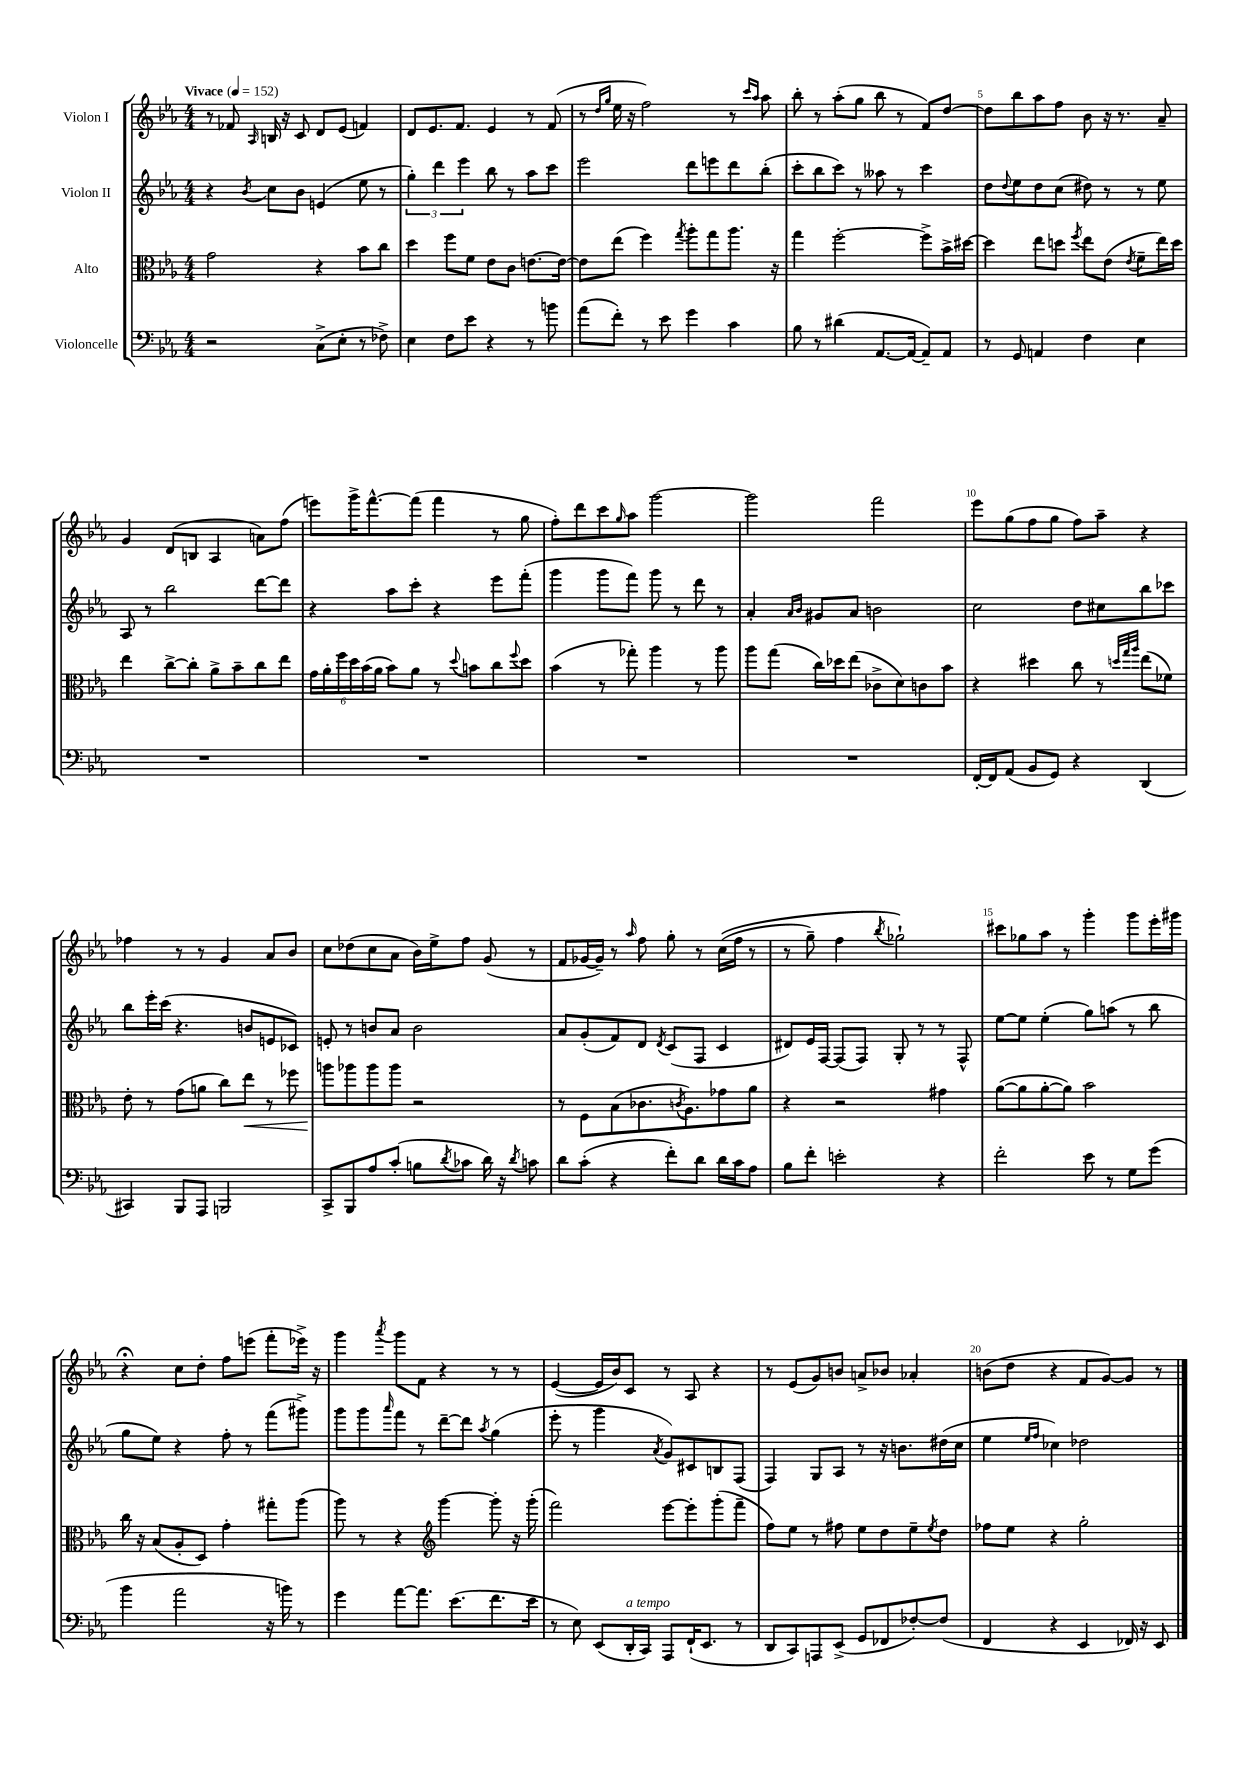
<<
\new StaffGroup <<
\new Staff = "s0" \with { instrumentName = "Violon I" } {
    \clef treble \key ees \major \numericTimeSignature \time 4/4 \tempo "Vivace" 4 = 152
    r8 fes'8 \grace { aes16 } b16 r16 c'8 d'8 ees'8( f'4) |
    d'8 ees'8. f'8. ees'4 r8 f'8( |
    r8 \grace { d''16 g''16 } ees''16 r16 f''2) r8 \grace { c'''16 aes''16 } aes''8 |
    bes''8-. r8 aes''8-.( g''8 bes''8 r8 f'8) d''8~ |
    d''8 bes''8 aes''8 f''8 bes'8 r16 r8. aes'8-- |
    g'4 d'8( b8 aes4 a'8) f''8( |
    e'''8) g'''16-> f'''8.~-^ f'''8( f'''4 r8 g''8 |
    f''8-.) d'''8 c'''8 \grace { g''16 } aes''8 g'''2~ |
    g'''2 f'''2 |
    ees'''8 g''8( f''8 g''8 f''8) aes''8-- r4 |
    fes''4 r8 r8 g'4 aes'8 bes'8 |
    c''8 des''8( c''8 aes'8 bes'16) ees''16-> f''8 g'8( r8 |
    f'8 ges'16~ ges'16--) r8 \grace { aes''16 } f''8 g''8-. r8 c''16(\( f''16 r8 |
    r8 g''8--) f''4 \acciaccatura { bes''8 } ges''2-!\) |
    cis'''8 ges''8 aes''8 r8 g'''4-. g'''8 ees'''16-. gis'''16 |
    r4\fermata c''8 d''8-. f''8 e'''8( f'''8-. ees'''16->) r16 |
    g'''4 \acciaccatura { aes'''8 } g'''8 f'8 r4 r8 r8 |
    ees'4~( ees'16 bes'16) c'8 r8 aes8 r4 |
    r8 ees'8( g'8) b'8 a'8-> bes'8 aes'4-. |
    b'8( d''8 r4 f'8 g'8~) g'8 r8 \bar "|." |
}
\new Staff = "s1" \with { instrumentName = "Violon II" } {
    \clef treble \key ees \major \numericTimeSignature \time 4/4
    r4 \acciaccatura { bes'8 } c''8 bes'8 e'4( ees''8 r8 |
    \tuplet 3/2 { g''4-.) d'''4 ees'''4 } bes''8 r8 aes''8 c'''8 |
    ees'''2 d'''8 e'''8 d'''8 bes''8-.( |
    c'''8-. bes''8 c'''8) r8 aeses''8 r8 c'''4 |
    d''8 \appoggiatura { d''8 } ees''8 d''8 c''8( dis''8) r8 r8 ees''8 |
    aes8 r8 bes''2 d'''8~ d'''8 |
    r4 aes''8 c'''8-. r4 ees'''8 f'''8-.( |
    g'''4 g'''8 f'''8) g'''8 r8 d'''8 r8 |
    aes'4-. \grace { aes'16 bes'16 } gis'8 aes'8 b'2 |
    c''2 d''8 cis''8 bes''8 ces'''8 |
    bes''8 ees'''16-. c'''16( r4. b'8 e'8 ces'8) |
    e'8-. r8 b'8 aes'8 b'2 |
    aes'8 g'8-.( f'8) d'8 \acciaccatura { d'8 } c'8( f8 c'4 |
    dis'8) ees'16 f16~ f8( f8) g8-. r8 r8 f8-^ |
    ees''8~ ees''8 ees''4-.( g''8) a''8( r8 bes''8 |
    g''8 ees''8) r4 f''8-. r8 f'''8( gis'''8->) |
    g'''8 g'''8 \grace { aes'''16 } f'''8 r8 d'''8~-- d'''8 \acciaccatura { aes''8 } g''4( |
    ees'''8-. r8 g'''4 \acciaccatura { aes'8 } g'8) cis'8 b8 f8( |
    f4) g8 aes8 r8 r16 b'8. dis''16( c''16 |
    ees''4 \grace { ees''16 f''16 } ces''4) des''2 \bar "|." |
}
\new Staff = "s2" \with { instrumentName = "Alto" } {
    \clef alto \key ees \major \numericTimeSignature \time 4/4
    g'2 r4 bes'8 c''8 |
    d''4 f''8 f'8 ees'8 c'8 e'8.~ e'16~ |
    e'8 ees''8( f''4) \acciaccatura { g''8 } aes''8-. g''8 aes''8. r16 |
    g''4 f''2~-. f''8-> bes'16-> dis''16~ |
    dis''4 ees''8 d''8 \acciaccatura { f''8 } ees''8 ees'8( \acciaccatura { ees'8 } f'8-- ees''16) d''16 |
    ees''4 c''8~-> c''8-. aes'8-> bes'8-- c''8 ees''8 |
    \tuplet 6/4 { g'16 aes'16-. f''16 d''16 bes'16( aes'16 } bes'8) aes'8 r8 \appoggiatura { d''8 } b'8 c''8 \appoggiatura { f''8 } d''8 |
    bes'4( r8 ges''8-.) aes''4 r8 aes''8 |
    aes''8 g''8( c''16) des''16 ees''8( ces'8-> d'8) c'8 bes'8 |
    r4 dis''4 c''8 r8 \grace { d''32 g''32 aes''32 } ees''8( fes'8) |
    ees'8-. r8 g'8( a'8 c''8) ees''8\< r8 fes''8 |
    a''8\! aes''8 aes''8 aes''8 r2 |
    r8 f8 bes8( ces'8. \acciaccatura { c'8 } aes8.) ges'8 aes'8 |
    r4 r2 gis'4 |
    aes'8~( aes'8 aes'8~-. aes'8) bes'2 |
    c''16 r16 bes8( aes8-. d8) g'4-. gis''8-. aes''8( |
    aes''8) r8 r4 \clef treble g'''4~ g'''8-. r16 g'''16-.( |
    f'''2) ees'''8~ ees'''8-. g'''8-.( f'''8-- |
    f''8) ees''8 r8 fis''8 ees''8 d''8 ees''8-- \acciaccatura { ees''8 } d''8 |
    fes''8 ees''8 r4 g''2-. \bar "|." |
}
\new Staff = "s3" \with { instrumentName = "Violoncelle" } {
    \clef bass \key ees \major \numericTimeSignature \time 4/4
    r2 c8->( ees8-. r8 fes8->) |
    ees4 f8 ees'8 r4 r8 b'8 |
    aes'8( f'8-.) r8 ees'8 g'4 c'4 |
    bes8 r8 dis'4( aes,8.~ aes,16~ aes,8--) aes,8 |
    r8 g,8 a,4 f4 ees4 |
    R1 |
    R1 |
    R1 |
    R1 |
    f,16~-. f,16 aes,8( bes,8 g,8) r4 d,4( |
    cis,4) bes,,8 aes,,8 b,,2 |
    c,8-> bes,,8 aes8 c'8-.( b8 \acciaccatura { d'8 } ces'8 d'16) r16 \acciaccatura { d'8 } c'8 |
    d'8 c'8-.( r4 f'8-.) d'8 d'16 c'16 aes8 |
    bes8 f'8-. e'2-. r4 |
    f'2-. ees'8 r8 g8 g'8( |
    bes'4 aes'2 r16 b'16) r8 |
    g'4 aes'8~ aes'8. ees'8.( f'8. ees'16 |
    r8 ees8) ees,8( d,16-.^\markup { \italic "a tempo" } c,16) aes,,8 f,16-!( ees,8. r8 |
    d,8 c,8) a,,8 ees,8->( g,8 fes,8 fes8~-.) fes8( |
    f,4 r4 ees,4 fes,16) r16 ees,8 \bar "|." |
}
>>
>>
\layout { \context { \Score \override BarNumber.break-visibility = ##(#f #t #t) barNumberVisibility = #(every-nth-bar-number-visible 5) } }
